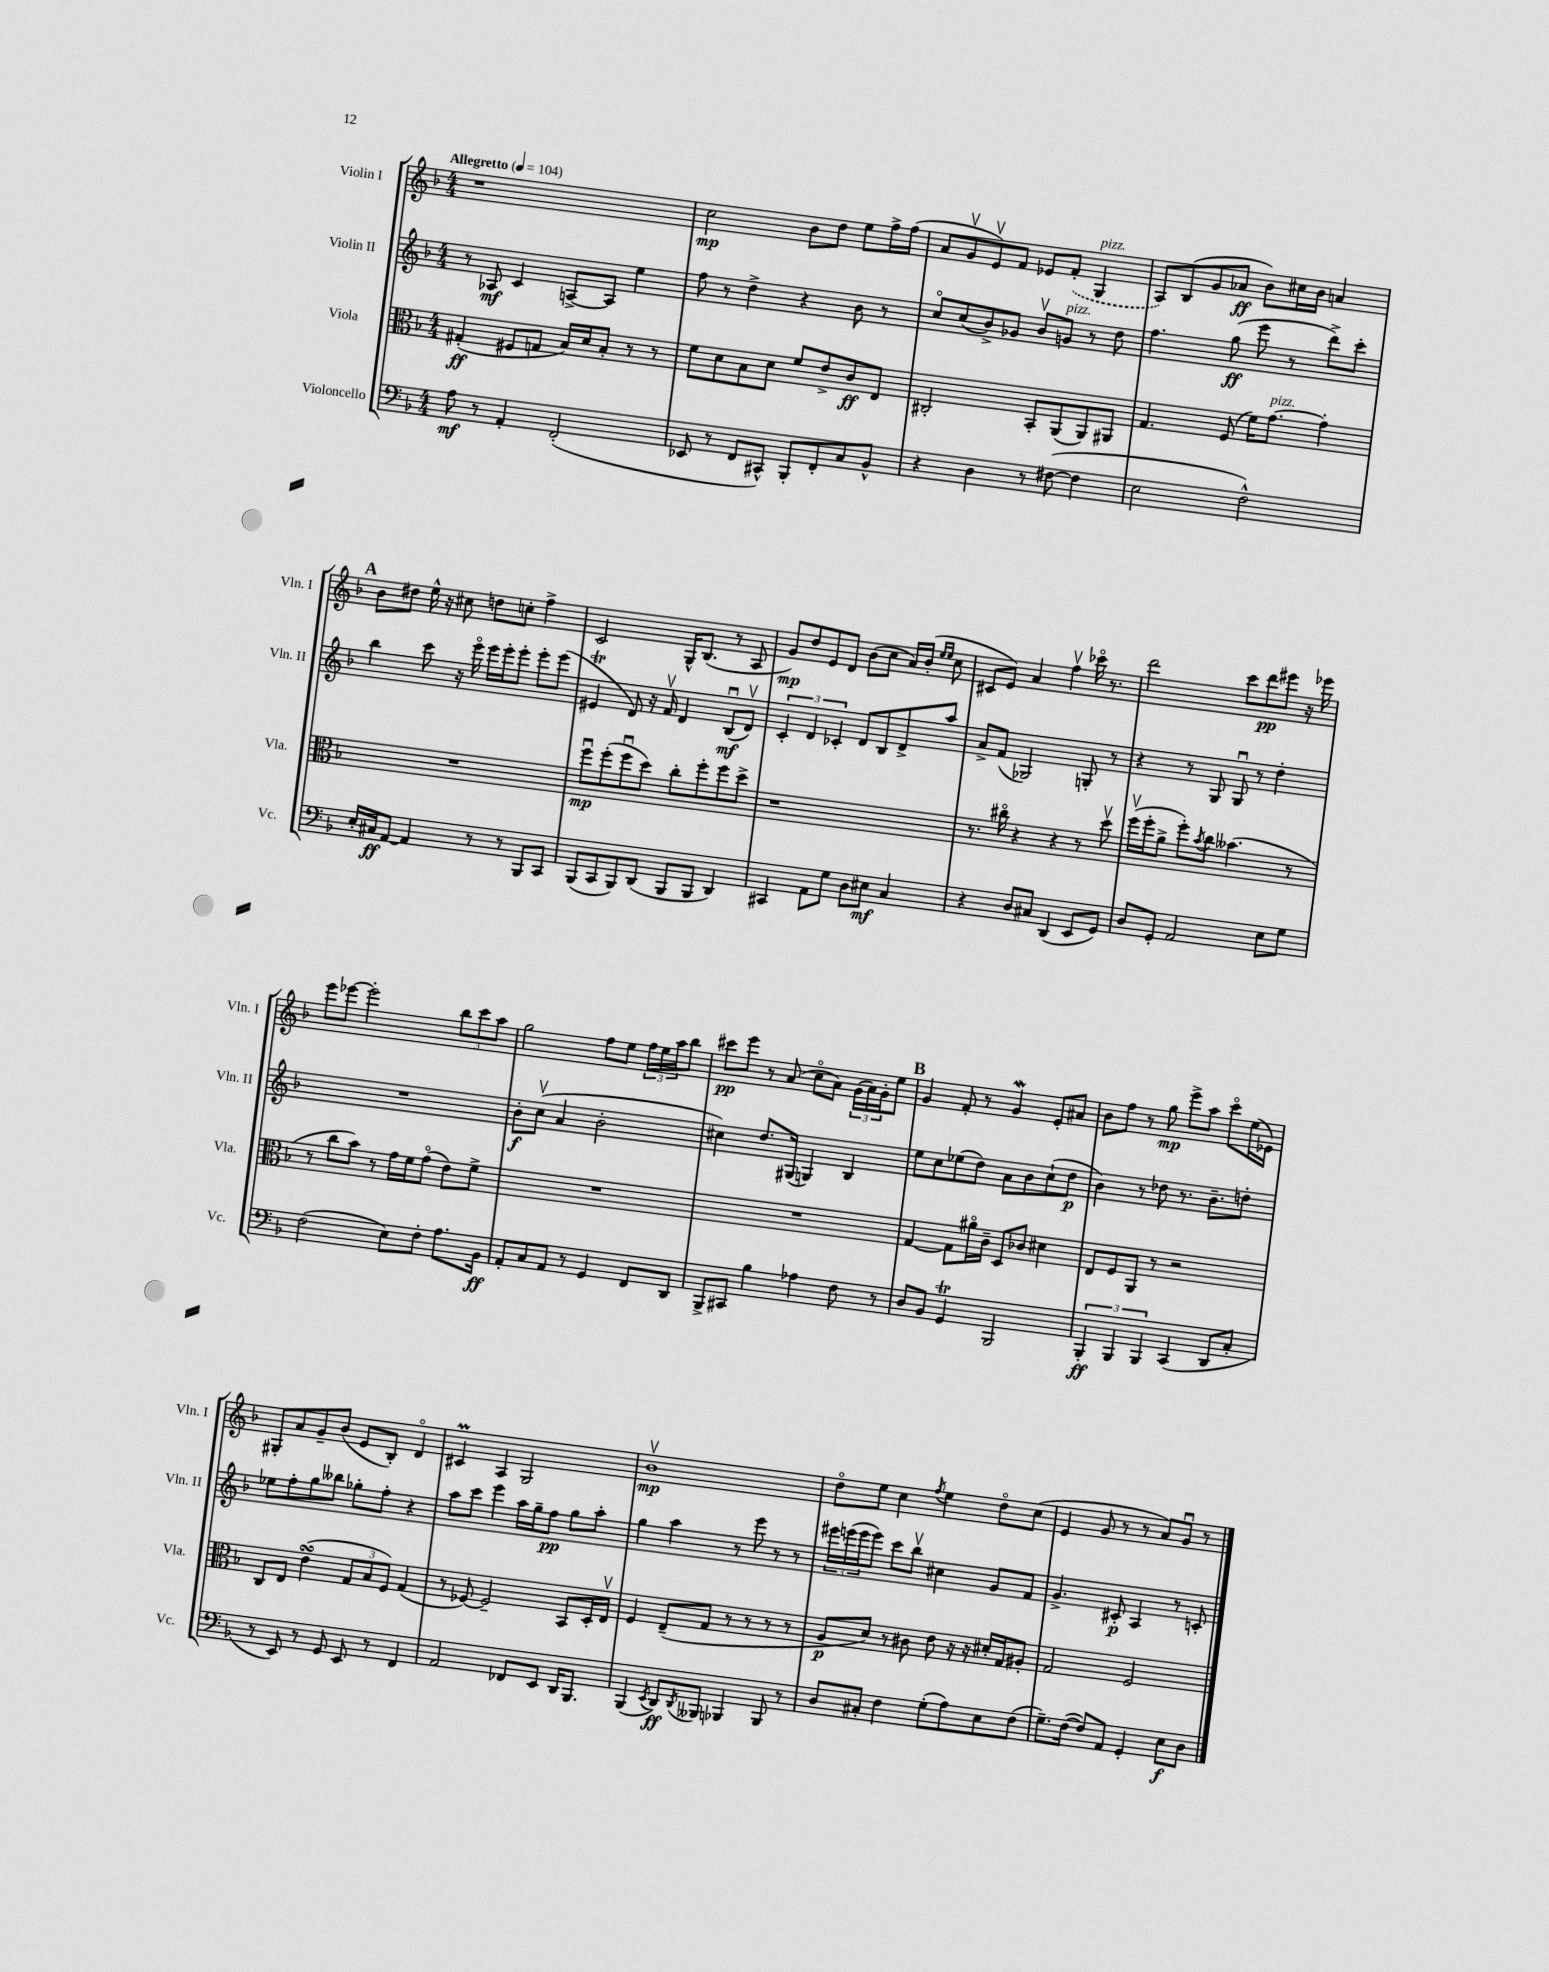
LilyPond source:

<<
\new StaffGroup <<
\new Staff = "s0" \with { instrumentName = "Violin I" shortInstrumentName = "Vln. I" } {
    \clef treble \key f \major \numericTimeSignature \time 4/4 \tempo "Allegretto" 4 = 104
    r1 |
    c''2\mp bes'8 d''8 e''8 f''16-> f''16( |
    a'8 g'8\upbow e'8\upbow) f'8 ees'8 \once \slurDashed f'8-.( g4^\markup { \italic "pizz." } |
    a8) bes8( g'8 aes'8\ff bes'8) cis''16 bes'16 a'4 |
    \mark \markup { \bold "A" } bes'8 dis''8 e''16-^ r16 cis''8 d''8 c''8-. f''4-> |
    c'2 g16-^ bes8.( r8 a8 |
    g'8\mp) d''8 e'8 d'8 bes'8( c''8 a'16) bes'16-.( \grace { e''16 e''16 } c''8 |
    cis'8 e'8) a'4 f''4\upbow ces'''16\flageolet r8. |
    d'''2 c'''8 d'''8\pp eis'''8 r16 ees'''16 |
    e'''8 ees'''8~ ees'''2-. \tuplet 3/2 { bes''8 c'''8 a''8 } |
    g''2 f''8 e''8 \tuplet 3/2 { f''16 e''16 a''16 } bes''8 |
    cis'''8\pp e'''8 r8 a'8( c''8\flageolet a'8) \tuplet 3/2 { g'16( a'16) g'16-. } e''8 |
    \mark \markup { \bold "B" } g'4 f'8-. r8 g'4\mordent e'8-. ais'8 |
    bes'8 f''8 r8 g''8\mp e'''8-> a''8 c'''8\flageolet e''16( ees'16) |
    gis8-. a'8 g'8-- bes'8( e'8 bes8-.) d'4\flageolet |
    cis'4\prall a4 g2 |
    bes'1\upbow\mp |
    d''8\flageolet e''8 c''4 \acciaccatura { f''8 } e''4 d''8\flageolet c''8( |
    e'4 g'8 r8 r8 a'8) g'8\downbow r8 \bar "|." |
}
\new Staff = "s1" \with { instrumentName = "Violin II" shortInstrumentName = "Vln. II" } {
    \clef treble \key f \major \numericTimeSignature \time 4/4
    r8 aes8\mf c'4 a8~-> a8 e''4 |
    f''8 r8 d''4-> r4 bes'8 r8 |
    c''8\flageolet c''8( bes'8->) ges'8 bes'8\upbow g'8^\markup { \italic "pizz." } r8 d''8 |
    f''4. g''8\ff( e'''8 r8 d'''8->) c'''8-. |
    \mark \markup { \bold "A" } bes''4 c'''8 r16 e'''16\flageolet e'''16 e'''16-. e'''8-. e'''8-. e'''8( |
    eis'4\trill d'8) r16 f'16\upbow d'4 bes8\downbow\mf( d'8\upbow) |
    \tuplet 3/2 { c'4-. d'4 ces'4-. } d'8 bes8 d'8-> a''8 |
    a'8-> f'8( ges2) g8-. r8 |
    r4 r8 g8 g8\downbow r8 d''4-. |
    R1 |
    bes'8-.\f c''8\upbow( a'4 bes'2-. |
    cis''4) d''8. gis16( g4) bes4 |
    \mark \markup { \bold "B" } e''8 c''8 ees''8( d''8) a'8 bes'8 c''8-!( d''8\p |
    bes'4) r8 des''8 r8. bes'8.-- d''8-. |
    ees''8 f''8-. g''8 beses''8 ges''8-. f''8-. r4 |
    a''8 c'''8 e'''4 a''16 g''16-- f''8\pp g''8 a''8-. |
    g''4 a''4 r8 e'''8 r8 r8 |
    \tuplet 3/2 { eis'''16 e'''16( e'''16 } e'''8) c'''8 bes''8\upbow cis''4 g'8 f'8 |
    g'4.-> cis'8-.\p a4 r8 c'8-. \bar "|." |
}
\new Staff = "s2" \with { instrumentName = "Viola" shortInstrumentName = "Vla." } {
    \clef alto \key f \major \numericTimeSignature \time 4/4
    gis4-.\ff( fis8 g8 bes16) d'16 bes8-. r8 r8 |
    f'8 d'8 bes8 d'8 f'8 e'8-> c'8\ff e8 |
    cis2-. bes,8-. a,8( a,8) ais,8 |
    g4. f8( f'16) g'8.~^\markup { \italic "pizz." } g'4-. |
    \mark \markup { \bold "A" } R1 |
    f''8\downbow\mp f''8-.( f''8\downbow d''8) c''8-. f''8-. f''8 d''8-> |
    r1 |
    r8. cis''16\flageolet r4 r4 r8 d''8\upbow |
    f''16\upbow( f''16-. a'8-> f''8-.) \acciaccatura { bes'8 } c''8 beses'4.( r8 |
    r8 c''8 bes'8) r8 g'16 f'16 g'8\flageolet( e'8) f'8-> |
    R1 |
    R1 |
    \mark \markup { \bold "B" } g4~ g8 ais'16\flageolet c'16-- d8 ces'8 dis'4 |
    e8 f8 a,8 r8 r2 |
    c8 e8 e'4\turn( \tuplet 3/2 { g8 bes8 f8) } g4( |
    r8 fes8~) fes2-- bes,8 d16-. e16\upbow |
    f4 e8--( g8 r8 r8 r8 r8 |
    a8\p d'8) r8 cis'8 e'8 r16 r16 dis'16-. g16 ais8-. |
    g2 f2 \bar "|." |
}
\new Staff = "s3" \with { instrumentName = "Violoncello" shortInstrumentName = "Vc." } {
    \clef bass \key f \major \numericTimeSignature \time 4/4
    a8\mf r8 a,4-. f,2-.( |
    ees,8 r8 f,8 cis,8-^) bes,,8-. f,8-. c8 bes,8-^ |
    r4 d4 r8 fis8~( fis4 |
    e2 f2-^) |
    \mark \markup { \bold "A" } e16-. cis16\ff a,8~ a,4 r8 r8 bes,,8 c,8 |
    bes,,8( c,8 bes,,8) d,8( bes,,8 bes,,8 d,4) |
    cis,4 a,8 g8 d8 eis8\mf c4 |
    r4 d8 cis8 d,4( e,8 g,8) |
    d8 g,8-. a,2 e8 g8 |
    f2( e8) f8-. a8. bes,16\ff |
    a,8-. c8 a,8 r8 g,4 f,8 d,8 |
    bes,,8-> cis,8 bes4 aes4 f8 r8 |
    \mark \markup { \bold "B" } d8 bes,8 g,4\trill bes,,2 |
    \tuplet 3/2 { bes,,4-.\ff bes,,4 bes,,4 } c,4( d,8 c8-. |
    r8 e,8) r8 g,8 e,8 r8 f,4 |
    a,2 fes,8 e,8 d,16 bes,,8. |
    bes,,4( \acciaccatura { e,8 } d,8\ff) \acciaccatura { d,8 } beses,,8 bes,,4 bes,,8 r8 |
    d8 cis8-. f4 g8-.( a8) e8 f8( |
    g8.--) f16~( f8) a,8 g,4-. e8\f d8 \bar "|." |
}
>>
>>
\layout { \context { \Score \remove "Bar_number_engraver" } }
